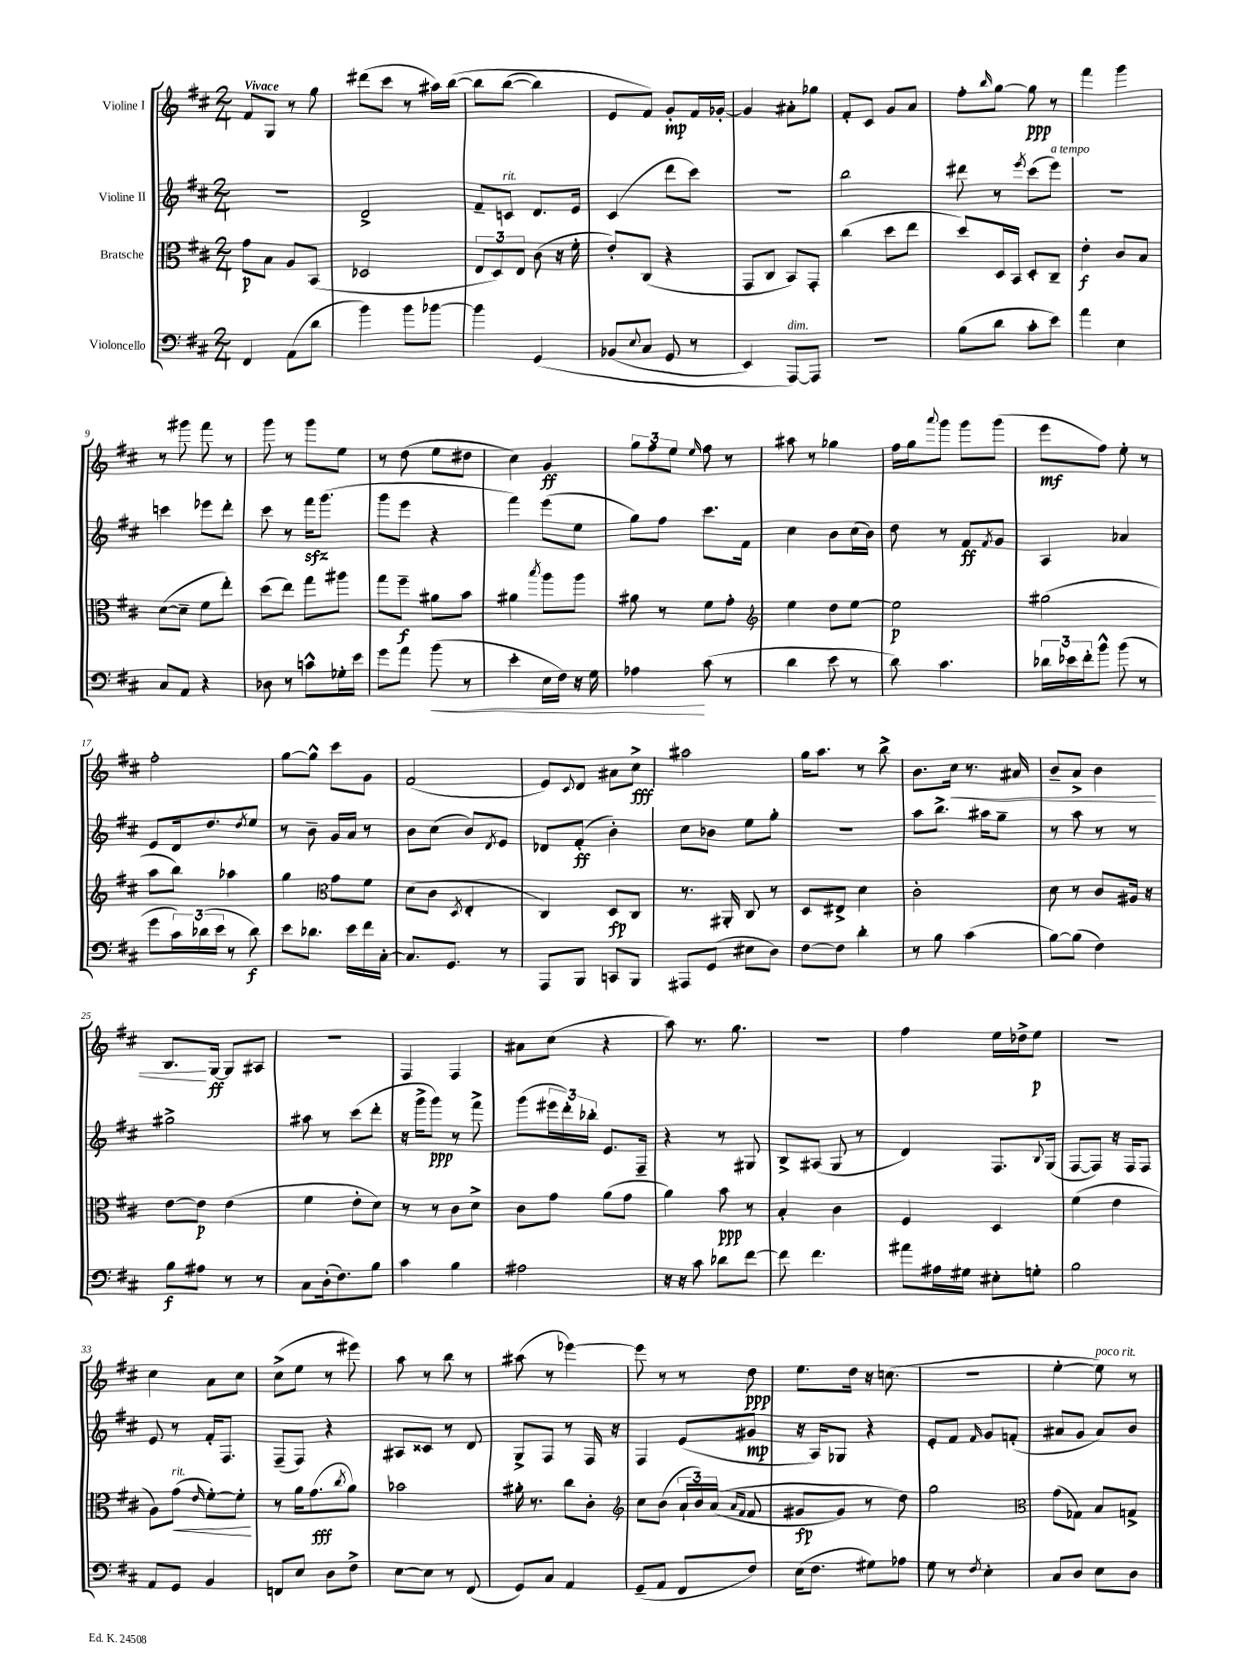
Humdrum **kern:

**kern	**dynam	**kern	**dynam	**kern	**dynam	**kern	**dynam
*part4	*part4	*part3	*part3	*part2	*part2	*part1	*part1
*staff4	*staff4	*staff3	*staff3	*staff2	*staff2	*staff1	*staff1
*I"Violoncello	*	*I"Bratsche	*	*I"Violine II	*	*I"Violine I	*
*clefF4	*	*clefC3	*	*clefG2	*	*clefG2	*
*k[f#c#]	*	*k[f#c#]	*	*k[f#c#]	*	*k[f#c#]	*
*M2/4	*	*M2/4	*	*M2/4	*	*M2/4	*
=1	=1	=1	=1	=1	=1	=1	=1
!	!	!	!	!	!	!LO:TX:a:B:t=Vivace	!
4FF#/	.	8g\L	p	2r	.	8f#/L	.
.	.	8B\J	.	.	.	8G/J	.
(8AA\L	.	8A/L	.	.	.	8r	.
8d\J	.	(8BB/J	.	.	.	8gg\	.
=2	=2	=2	=2	=2	=2	=2	=2
4b\)	.	2D-X/	.	2d^/	.	(8ddd#X\L	.
.	.	.	.	.	.	8ccc#\J	.
8b\L	.	.	.	.	.	8r	.
[8b-X\J	.	.	.	.	.	16aa#X\LL)	.
.	.	.	.	.	.	([16bb\JJ	.
=3	=3	=3	=3	=3	=3	=3	=3
4b-\]	.	12E/L	.	8f#~/L	.	8bb\L]	.
.	.	12D/)	.	.	.	.	.
!	!	!	!	!LO:TX:a:i:t=rit.	!	!	!
.	.	.	.	8cn/J	.	([8bb\J	.
.	.	12E/J	.	.	.	.	.
(4GG/	.	(8c#\	.	8.d/L	.	4bb\])	.
.	.	16r	.	.	.	.	.
.	.	16f#'\	.	16e/Jk	.	.	.
=4	=4	=4	=4	=4	=4	=4	=4
(8BB-X/L	.	8e'/L)	.	(4c#/	.	8e/L	.
8qqE/	.	.	.	.	.	.	.
8C#/J	.	(8C#/J	.	.	.	8f#/J)	.
8GG/	.	4r	.	8ddd\L	.	8g'/L	mp
8r	.	.	.	8ccc#\J)	.	16f#/L	.
.	.	.	.	.	.	[16g-X'/JJ	.
=5	=5	=5	=5	=5	=5	=5	=5
4EE/)	.	8GG/L	.	2r	.	4g-/]	.
.	.	8C#/J	.	.	.	.	.
!LO:TX:a:i:t=dim.	!	!	!	!	!	!	!
[8AAA/L)	.	8BB/L)	.	.	.	8a#X'\L	.
8AAA/J]	.	8GG'/J	.	.	.	8gg-X\J	.
=6	=6	=6	=6	=6	=6	=6	=6
2r	.	(4cc#\	.	2bb\	.	8f#'/L	.
.	.	.	.	.	.	8c#/J	.
.	.	8dd\L	.	.	.	8g/L	.
.	.	8ee\J	.	.	.	8a/J	.
=7	=7	=7	=7	=7	=7	=7	=7
(8B\L	.	8dd/L)	.	8ddd#X\	.	8ff#'\L	.
.	.	.	.	.	.	16qqbb/	.
8d\J	.	16D/L	.	8r	.	[8gg\J	.
.	.	16BB/JJ	.	.	.	.	.
.	.	.	.	8qeee/	.	.	.
8c#'\L	.	8D'/L	.	(8ccc#\L	.	8gg\]	ppp
!	!	!	!	!LO:TX:a:i:t=a tempo	!	!	!
8e\J)	.	8C#~/J	.	8eee\J)	.	8r	.
=8	=8	=8	=8	=8	=8	=8	=8
4a\	.	4e'\	f	2r	.	4fff#\	.
4E\	.	8c#/L	.	.	.	4ggg\	.
.	.	8B/J	.	.	.	.	.
!!LO:LB:g=z
=9	=9	=9	=9	=9	=9	=9	=9
8C#/L	.	([8d\L	.	4cccn\	.	8r	.
8AA/J	.	8d~\J]	.	.	.	8ggg#X\	.
4r	.	8f#\L	.	8eee-X\L	.	8fff#\	.
.	.	8ee'\J)	.	8ddd'\J	.	8r	.
=10	=10	=10	=10	=10	=10	=10	=10
8D-X\	.	(8dd\L	.	8ccc#\	.	8ggg\	.
8r	.	8ee\J)	.	8r	.	8r	.
8cn^^\L	.	8gg\L	.	16fff#zz\KL	.	8ggg\L	.
.	.	.	.	(8.ggg\J	.	.	.
16G-X'\L	.	8aa#X\J	.	.	.	8ee\J	.
16e\JJ	.	.	.	.	.	.	.
=11	=11	=11	=11	=11	=11	=11	=11
8g\L	.	8gg\L	.	8ggg\L	.	8r	.
8a\J	.	8ff#~\J	f	8eee\J	.	(8dd\	.
!	!LO:HP:b	!	!	!	!	!	!
(8b\	<	8a#X\L	.	4r	.	8ee\L	.
8r	.	8b\J	.	.	.	8dd#X\J	.
=12	=12	=12	=12	=12	=12	=12	=12
4e'\	.	4a#X\	.	4fff#\)	.	4cc#\)	.
.	.	8qbb/	.	.	.	.	.
16E\LL	.	8aa\L	.	(8eee\L	.	4g/	ff
16F#\JJ)	.	.	.	.	.	.	.
16r	.	8aa\J	.	8ee\J	.	.	.
16G\	.	.	.	.	.	.	.
=13	=13	=13	=13	=13	=13	=13	=13
4A-X\	.	8a#X\	.	8gg\L)	.	12gg\L	.
.	.	.	.	.	.	12ff#\	.
.	.	8r	.	8ff#\J	.	.	.
.	.	.	.	.	.	12ee\J	.
.	.	.	.	.	.	16qqee/	.
(8c#\	[	8f#\L	.	8.ccc#\L	.	8ff#\	.
8r	.	8g'\J	.	.	.	8r	.
.	.	.	.	16f#\Jk	.	.	.
=14	=14	=14	=14	=14	=14	=14	=14
*	*	*clefG2	*	*	*	*	*
4d\	.	4ee\	.	4cc#\	.	8aa#X\	.
.	.	.	.	.	.	8r	.
8e\	.	8dd\L	.	8b\L	.	4gg-X\	.
8r	.	[8ee\J	.	(16cc#\L	.	.	.
.	.	.	.	16b\JJ)	.	.	.
=15	=15	=15	=15	=15	=15	=15	=15
8d\)	.	2ee\]	p	8dd\	.	16ff#\LL	.
.	.	.	.	.	.	16gg\J	.
.	.	.	.	.	.	8qqaaa/	.
4.c#\	.	.	.	8r	.	8ggg\J	.
.	.	.	.	8f#/L	ff	8ggg\L	.
.	.	.	.	8qf#/	.	.	.
.	.	.	.	8g/J	.	(8ggg\J	.
=16	=16	=16	=16	=16	=16	=16	=16
24d-X\LL	.	(2gg#X\	.	4A/	.	8eee\L	mf
24e-X\	.	.	.	.	.	.	.
24f#'\J	.	.	.	.	.	.	.
8b^^\J	.	.	.	.	.	8ff#\J)	.
(8b\	.	.	.	4a-X/	.	8ee'\	.
8r	.	.	.	.	.	8r	.
!!LO:LB:g=z
=17	=17	=17	=17	=17	=17	=17	=17
8g\L	.	8aa\L	.	8e/L	.	2ff#'\	.
24c#\L)	.	8bb\J)	.	16d/k	.	.	.
(24d-X\	.	.	.	.	.	.	.
.	.	.	.	8.dd/	.	.	.
24e\JJ	.	.	.	.	.	.	.
8r	.	4aa-X\	.	.	.	.	.
.	.	.	.	8qdd/	.	.	.
8d-\)	f	.	.	8ee/J	.	.	.
=18	=18	=18	=18	=18	=18	=18	=18
8e\L	.	4gg\	.	8r	.	[8gg\L	.
8.d-X\J	.	.	.	8b~\	.	8gg^^\J]	.
*	*	*clefC3	*	*	*	*	*
.	.	8g\L	.	16g/LL	.	8ccc#\L	.
16e\LL	.	.	.	16a/JJ	.	.	.
16f#\	.	8f#\J	.	8r	.	8g\J	.
[16C#'\JJ	.	.	.	.	.	.	.
=19	=19	=19	=19	=19	=19	=19	=19
8.C#/L]	.	(8d\L	.	8b\L	.	(2f#/	.
.	.	8c#\J	.	(8cc#\J	.	.	.
8.GG/J	.	.	.	.	.	.	.
.	.	8qD/	.	.	.	.	.
.	.	4E'/	.	8b/L)	.	.	.
.	.	.	.	8qd/	.	.	.
8r	.	.	.	8e/J	.	.	.
=20	=20	=20	=20	=20	=20	=20	=20
8AAA/L	.	4C#/)	.	8d-X/L	.	8e/L)	.
.	.	.	.	.	.	8qqc#/	.
8BBB/J	.	.	.	(8f#'/J	ff	8d/J	.
8CCn/L	.	8D/L	fp	4b'\)	.	8a#X\L	.
8BBB/J	.	8C#/J	.	.	.	8cc#^\J	fff
=21	=21	=21	=21	=21	=21	=21	=21
8AAA#X/L	.	8.r	.	8cc#\L	.	2aa#X\	.
(8GG/J	.	.	.	8b-X\J	.	.	.
.	.	16AA#X'/	.	.	.	.	.
8E#X\L	.	8C#/	.	8ee\L	.	.	.
8D\J)	.	8r	.	8gg'\J	.	.	.
=22	=22	=22	=22	=22	=22	=22	=22
[8F#\L	.	8D/L	.	2r	.	16gg\KL	.
.	.	.	.	.	.	8.aa\J	.
8F#\J]	.	8E#X^/J	.	.	.	.	.
4d'\	.	4d\	.	.	.	8r	.
.	.	.	.	.	.	8bb^\	.
=23	=23	=23	=23	=23	=23	=23	=23
8r	.	2c#'\	.	8aa\L	.	8.b\L	.
8B\	.	.	.	8.bb^\J	.	.	.
!	!	!	!	!	!	!	!LO:HP:b
.	.	.	.	.	.	16cc#\Jk	<
(4c#\	.	.	.	.	.	8.r	.
.	.	.	.	16aa#X\KL	.	.	.
.	.	.	.	8gg~\J	.	.	.
.	.	.	.	.	.	16a#X/	.
=24	=24	=24	=24	=24	=24	=24	=24
[8B\L)	.	8d\	.	8r	.	8b~/L	.
(8B\J]	.	8r	.	8aa\	.	8a^/J	.
4F#\)	.	8c#/L	.	8r	.	4b\	.
.	.	16A#X/Jk	.	8r	.	.	.
.	.	16r	.	.	.	.	.
!!LO:LB:g=z
=25	=25	=25	=25	=25	=25	=25	=25
8B\L	f	[8e\L	.	2gg#X^\	.	8.B/L	.
8A#X\J	.	8e\J]	p	.	.	.	.
.	.	.	.	.	.	[16G/Jk	[ ff
8r	.	(4e\	.	.	.	8G/L]	.
8r	.	.	.	.	.	8A#X/J	.
=26	=26	=26	=26	=26	=26	=26	=26
8C#\L	.	4f#\	.	8aa#X\	.	2r	.
(16D'\k	.	.	.	8r	.	.	.
8.F#\)	.	.	.	.	.	.	.
.	.	8e'\L	.	(8ccc#\L	.	.	.
8B\J	.	8d\J)	.	8ddd'\J	.	.	.
=27	=27	=27	=27	=27	=27	=27	=27
4c#\	.	8r	.	16r	.	4F#/	.
.	.	.	.	16ggg^\KL	.	.	.
.	.	8r	.	8ggg\J)	ppp	.	.
4B\	.	8c#\L	.	8r	.	4F#/	.
.	.	8d^\J	.	8fff#^\	.	.	.
=28	=28	=28	=28	=28	=28	=28	=28
2A#X\	.	8c#\L	.	(8ggg\L	.	8a#X\L	.
.	.	8g\J	.	24eee#X\L	.	(8cc#\J	.
.	.	.	.	24ddd'\)	.	.	.
.	.	.	.	24bb-X'\JJ	.	.	.
.	.	(8a\L	.	8.e/L	.	4r	.
.	.	8g\J	.	.	.	.	.
.	.	.	.	16F#~/Jk	.	.	.
=29	=29	=29	=29	=29	=29	=29	=29
16r	.	4a\)	.	4r	.	8aa\)	.
16r	.	.	.	.	.	.	.
8c#\	.	.	.	.	.	8.r	.
8d-X\L	.	8b\	ppp	8r	.	.	.
.	.	.	.	.	.	8.gg\	.
[8f#\J	.	8r	.	8G#X/	.	.	.
=30	=30	=30	=30	=30	=30	=30	=30
8f#\]	.	4B'/	.	8B^/L	.	2r	.
4.f#\	.	.	.	(8A#X/J	.	.	.
.	.	4c#\	.	8G/	.	.	.
.	.	.	.	8r	.	.	.
=31	=31	=31	=31	=31	=31	=31	=31
8a#X\L	.	4F#/	.	4d/)	.	4ff#\	.
16A#X\L	.	.	.	.	.	.	.
16G#X\JJ	.	.	.	.	.	.	.
8E#X'\L	.	4D/	.	8.F#/L	.	16ee\LL	.
.	.	.	.	.	.	16dd-X^\J	.
8Gn'\J	.	.	.	.	.	8ee\J	p
.	.	.	.	8qqB/	.	.	.
.	.	.	.	(16G/Jk	.	.	.
=32	=32	=32	=32	=32	=32	=32	=32
2B\	.	(4f#\	.	[8F#/L	.	2r	.
.	.	.	.	8F#/J])	.	.	.
.	.	4e\	.	16r	.	.	.
.	.	.	.	16F#/KL	.	.	.
.	.	.	.	8F#/J	.	.	.
!!LO:LB:g=z
=33	=33	=33	=33	=33	=33	=33	=33
8AA/L	.	8A\L)	.	8e/	.	4cc#\	.
!	!	!LO:TX:a:i:t=rit.	!	!	!	!	!
!	!	!	!LO:HP:b	!	!	!	!
8GG/J	.	(8g\J	<	8r	.	.	.
.	.	16qqe/	.	.	.	.	.
4BB/	.	[8f#'\L)	.	16f#'/KL	.	8a\L	.
.	.	.	.	8.F#/J	.	.	.
.	.	8f#'\J]	.	.	.	8cc#\J	.
.	.	.	[	.	.	.	.
=34	=34	=34	=34	=34	=34	=34	=34
8FFn/L	.	8r	.	(8F#~/L	.	(8cc#^\L	.
8E/J	.	16a\KL	.	8F#/J)	.	8ee\J	.
.	.	(8.g\	fff	.	.	.	.
8D\L	.	.	.	4r	.	8r	.
.	.	8qcc#/	.	.	.	.	.
8F#^\J	.	8a\J)	.	.	.	8eee#X\)	.
=35	=35	=35	=35	=35	=35	=35	=35
[8E\L	.	2b-X\	.	8A#X/L	.	8aa\	.
8E\J]	.	.	.	8c##X/J	.	8r	.
8r	.	.	.	8r	.	8bb\	.
(8FF#/	.	.	.	8d/	.	8r	.
=36	=36	=36	=36	=36	=36	=36	=36
8GG/L)	.	16a#X'\	.	8G^/L	.	(8aa#X\	.
.	.	8.r	.	.	.	.	.
8C#/J	.	.	.	8F#/J	.	8r	.
4AA/	.	8cc#\L	.	8r	.	[4eee-X\)	.
.	.	8c#'\J	.	16F#/	.	.	.
.	.	.	.	16r	.	.	.
=37	=37	=37	=37	=37	=37	=37	=37
*	*	*clefG2	*	*	*	*	*
(8GG~/L	.	8cc#\L	.	4F#/	.	8eee-\]	.
8AA/J	.	(8b\J	.	.	.	8r	.
8FF#/L	.	24a`/LL	.	(8e/L	.	8r	.
.	.	24b/)	.	.	.	.	.
.	.	((24a/JJ	.	.	.	.	.
.	.	16qqa/LL	.	.	.	.	.
.	.	16qqf#/JJ	.	.	.	.	.
8F#/J)	.	8f#/	.	8g#X/J	mp	8dd\	ppp
=38	=38	=38	=38	=38	=38	=38	=38
(16E\KL	.	8g#X/L	fp	16r	.	8.ee\L	.
8.F#\J	.	.	.	16A/KL)	.	.	.
.	.	8g#/J)	.	8G-X/J	.	.	.
.	.	.	.	.	.	16dd\Jk	.
8G#X\L)	.	8r	.	4r	.	16r	.
.	.	.	.	.	.	(8.ccn\	.
8A-X\J	.	8dd\)	.	.	.	.	.
=39	=39	=39	=39	=39	=39	=39	=39
8G\	.	2gg\	.	8e'/L	.	2r	.
8r	.	.	.	8f#/J	.	.	.
8qF#/	.	.	.	16qqf#/	.	.	.
4E'\	.	.	.	8g/L	.	.	.
.	.	.	.	(8fn'/J	.	.	.
=40	=40	=40	=40	=40	=40	=40	=40
*	*	*clefC3	*	*	*	*	*
8C#/L	.	(8g\L	.	8a#X/L	.	[4ee'\	.
8D/J	.	8G-X\J)	.	8g/J	.	.	.
!	!	!	!	!	!	!LO:TX:a:i:t=poco rit.	!
8E\L	.	8B/L	.	8a#/L)	.	8ee\])	.
8D\J	.	8Gn^/J	.	8b/J	.	8r	.
==	==	==	==	==	==	==	==
*-	*-	*-	*-	*-	*-	*-	*-
